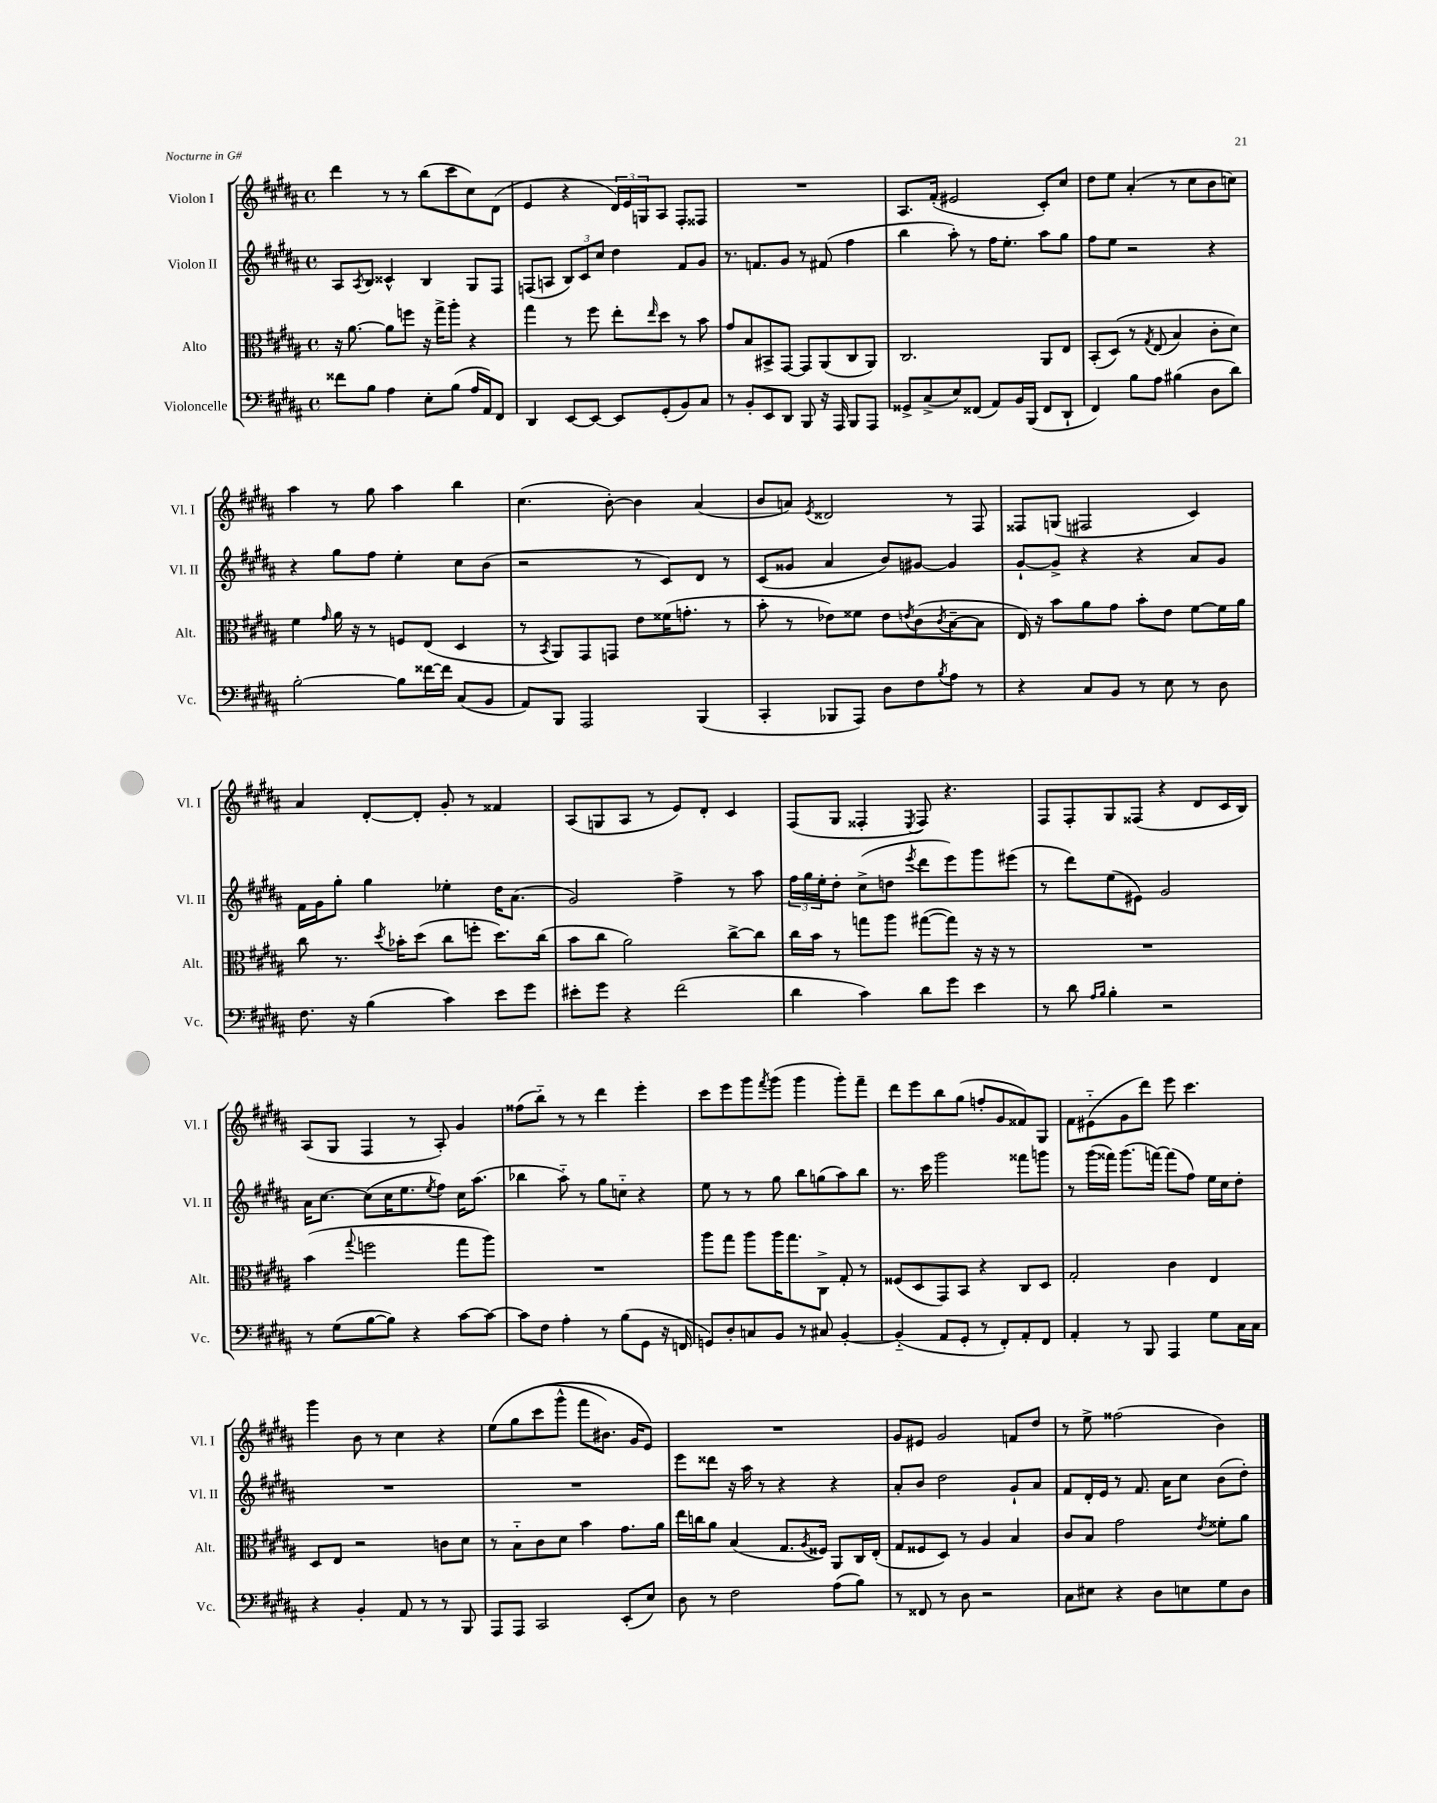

**kern	**kern	**kern	**kern
*staff4	*staff3	*staff2	*staff1
*clefF4	*clefC3	*clefG2	*clefG2
*k[f#c#g#d#a#]	*k[f#c#g#d#a#]	*k[f#c#g#d#a#]	*k[f#c#g#d#a#]
*M4/4	*M4/4	*M4/4	*M4/4
*met(c)	*met(c)	*met(c)	*met(c)
8f##	16r	8A#	4ddd#
.	[8.a#	.	.
.	.	8qA#	.
8B	.	8B	.
4A#	8a#]	4c##^^	8r
.	8ff	.	8r
8E'	16r	4B	(8bb
.	16gg#^	.	.
(8B	8aa#'	.	8ccc#
16A#	4r	8G#	8cc#)
16AA#)	.	.	.
8FF#	.	8F#	(8d#
=	=	=	=
4DD#	4gg#	(8F	4e
.	.	8A	.
[8EE	8r	12B)	4r
.	.	12c#	.
8EE_	8ff#	.	.
.	.	12cc#	.
8EE]	8ee'	4dd#	24d#)
.	.	.	24e
.	.	.	24G
.	16qqee	.	.
(8GG#'	8dd#	.	8A#
8BB)	8r	8f#	8F#'
8C#	8b	8g#	8F##
=	=	=	=
8r	8g#	8.r	1r
8BB'	8B	.	.
.	.	8.f	.
8EE	8BB#^	.	.
8DD#	[8GG#	8g#	.
8BBB	8GG#]	8r	.
16r	(8AA#	(8f#	.
16AAA#	.	.	.
8BBB	8C#	4ff#	.
8AAA#	8AA#)	.	.
=	=	=	=
8GG##^	2.C#	4bb	8.A#
(8C#^	.	.	.
.	.	.	(16f#'
8E)	.	8aa#')	2e#
(8FF##	.	8r	.
8AA#)	.	16ff#	.
.	.	8.ee'	.
16BB	.	.	.
(16BBB	.	.	.
8FF##	8AA#	8aa#	8c#')
8DD#`	8E	8gg#	8cc#
=	=	=	=
4FF#)	(8BB'	8ff#	8dd#
.	&(8D#)	8ee	8ee
8B	8r	2r	(4a#'
.	8qG#	.	.
8A#	(8E	.	.
(4B#	4B)	.	8r
.	.	.	8cc#
8D#	8c#'	4r	8b
8d#)	8d#&)	.	8cc)
=	=	=	=
[2B'	4f#	4r	4aa#
.	16qqg#	.	.
.	16a#	8gg#	8r
.	16r	.	.
.	8r	8ff#	8gg#
8B]	8F	4ee'	4aa#
[16f##	(8E	.	.
16f##]	.	.	.
(8C#	4D#	8cc#	4bb
8BB	.	(8b	.
=	=	=	=
8AA#)	8r	2r	(4.cc#
.	8qBB	.	.
8BBB	8AA#)	.	.
2AAA#	8GG#	.	.
.	8GG	.	[8b')
.	8e	8r	4b]
.	(16f##	8c#)	.
.	8.g'	.	.
(4BBB	.	8d#	(4a#
.	8r	8r	.
=	=	=	=
4CC#'	8b'	(8c#	8b
.	8r	8g##	8a)
.	.	.	8qe
8BBB-	8e-)	4a#	2d##
8AAA#)	8f##	.	.
8D#	8e-	8b)	.
.	8qe	.	.
8F#	(8c#	[8g#	.
8qB	8qc#	.	.
8A#	[8B~	4g#]	8r
8r	8B]	.	8F#
=	=	=	=
4r	16E)	[8g#`	8F##
.	16r	.	.
.	8b	8g#^]	(8G
8C#	8a#	4r	2F#
8BB	8g#	.	.
8r	8b'	4r	.
8E	8e	.	.
8r	[8f#	8a#	4c#)
8D#	16f#]	8g#	.
.	16a#	.	.
=	=	=	=
8.F#	8cc#	16f#	4a#
.	.	16g#	.
.	8.r	8gg#'	.
16r	.	.	.
(4B	.	4gg#	[8d#'
.	8qdd#	.	.
.	16b-'	.	.
.	(8dd#	.	8d#']
4c#)	8cc#	4ee-'	8g#'
.	8ff'	.	8r
8e	8.dd#)	16dd#	4f##
.	.	(8.a#	.
8g#	.	.	.
.	(16cc#	.	.
=	=	=	=
8e#'	8b	2g#)	(8A#
8g#	8cc#	.	8G
4r	2a#)	.	8A#
.	.	.	8r
(2f#	.	4ff#^	8e)
.	.	.	8d#'
.	[8cc#^	8r	4c#
.	8cc#]	8aa#	.
=	=	=	=
4d#	16cc#	24ff#	(8F#
.	.	24gg#	.
.	16b	.	.
.	.	24ee'	.
.	8r	8dd#'	8G#
4c#)	8gg	(8cc#^	4F##'
.	8aa#	8dd	.
.	.	8qeee	8qE
8d#	([8gg#	8ddd#	8F##)
8g#	8gg#])	8eee)	4.r
4e	16r	8ggg#	.
.	16r	.	.
.	8r	(8eee#	.
=	=	=	=
8r	1r	8r	8F#
8d#	.	8ddd#)	8F#'
16qqA#	.	.	.
16qqB	.	.	.
4B'	.	(8ee	8G#
.	.	8e#)	(8F##
2r	.	2g#	4r
.	.	.	8d#
.	.	.	16c#
.	.	.	16B)
=	=	=	=
8r	(4b	16a#	(8A#
.	.	[8.cc#	.
(8G#	.	.	8G#
.	8qqgg#	.	.
[8B	2ff	(8cc#]	4F#
8B])	.	16cc#	.
.	.	8.ee	.
4r	.	.	8r
.	.	8qee	.
.	.	8ff#)	8A#')
[8c#	8gg#	16cc#	4g#
.	.	(8.aa#	.
8c#_	8aa#)	.	.
=	=	=	=
8c#]	1r	4bb-	(8ff##
8F#	.	.	8bb'~)
4A#'	.	8aa#'~)	8r
.	.	8r	8r
8r	.	8gg#	4ddd#
(8B	.	8cc'~	.
8GG#	.	4r	4eee'
16r	.	.	.
16FF	.	.	.
=	=	=	=
8GG)	8aa#	8ee	8ccc#
8D#'	8gg#	8r	8eee
8C	8aa#	8r	8ggg#
.	.	.	8qfff#
8BB	16aa#	8gg#	(8ggg#
.	8.gg#	.	.
8r	.	8bb	4ggg#
8C#	8C#^	(8gg	.
[4BB'	8G#'	8aa#)	8ggg#')
.	8r	8bb	8fff#~
=	=	=	=
(4BB'~]	(8F##	8.r	8ddd#
.	8D#	.	8eee
.	.	16ccc#	.
8AA#	8GG#)	2ggg#	8bb
8GG#'	8BB	.	(8gg#
8r	4r	.	8ff'
8FF#')	.	.	8g#
8AA#'	8C#	8fff##	8f##)
8FF#	8D#	8ggg	8G#
=	=	=	=
4AA#'	2G#'	8r	8f#
.	.	(16ggg#	(8e#'~
.	.	16fff##)	.
8r	.	(8.ggg#	8g#
8BBB	.	.	8ddd#)
.	.	[16fff)	.
4AAA#	4c#	(8fff]	8eee
.	.	8ff#)	4.ccc#
8G#	4E	16ee	.
.	.	16cc#	.
16C#	.	8dd#'	.
16C#	.	.	.
=	=	=	=
4r	8D#	1r	4ggg#
.	8E	.	.
4BB'	2r	.	8b
.	.	.	8r
8AA#	.	.	4cc#
8r	.	.	.
8r	8c	.	4r
8BBB	8d#	.	.
=	=	=	=
8AAA#	8r	1r	&(8ee
8AAA#	8B'~	.	8gg#
2CC#	8c#	.	(8ccc#
.	8d#	.	8ggg#^^
.	4b	.	8fff#
.	.	.	8.b#)
(8EE'	8.g#	.	.
.	.	.	16g#
8E)	.	.	8e&)
.	16a#	.	.
=	=	=	=
8D#	16ee	8eee	1r
.	16cc	.	.
8r	8a#	8ddd##	.
2F#	(4B	16r	.
.	.	16aa#	.
.	.	8r	.
.	8.G#	4r	.
.	8qA#	.	.
.	16F##)	.	.
(8A#	8AA#	4r	.
8B)	16C#	.	.
.	(16E'	.	.
=	=	=	=
8r	8G#	8a#'	8g#
8FF##	8F##	8b	8e#
8r	8D#)	2dd#	2g#
8D#	8r	.	.
2r	4A#	.	.
.	4B	8g#`	8f
.	.	8a#	8dd#
=	=	=	=
8C#	8c#	8f#	8r
8E#	8B	16d#'	8ee^
.	.	16e	.
4r	2g#	8r	(2ff##
.	.	8.f#	.
8D#	.	.	.
.	.	16a#	.
8E	.	8cc#	.
.	8qe	.	.
8G#	8f##'	(8b	4b)
8D#	8a#	8dd#')	.
==	==	==	==
*-	*-	*-	*-
